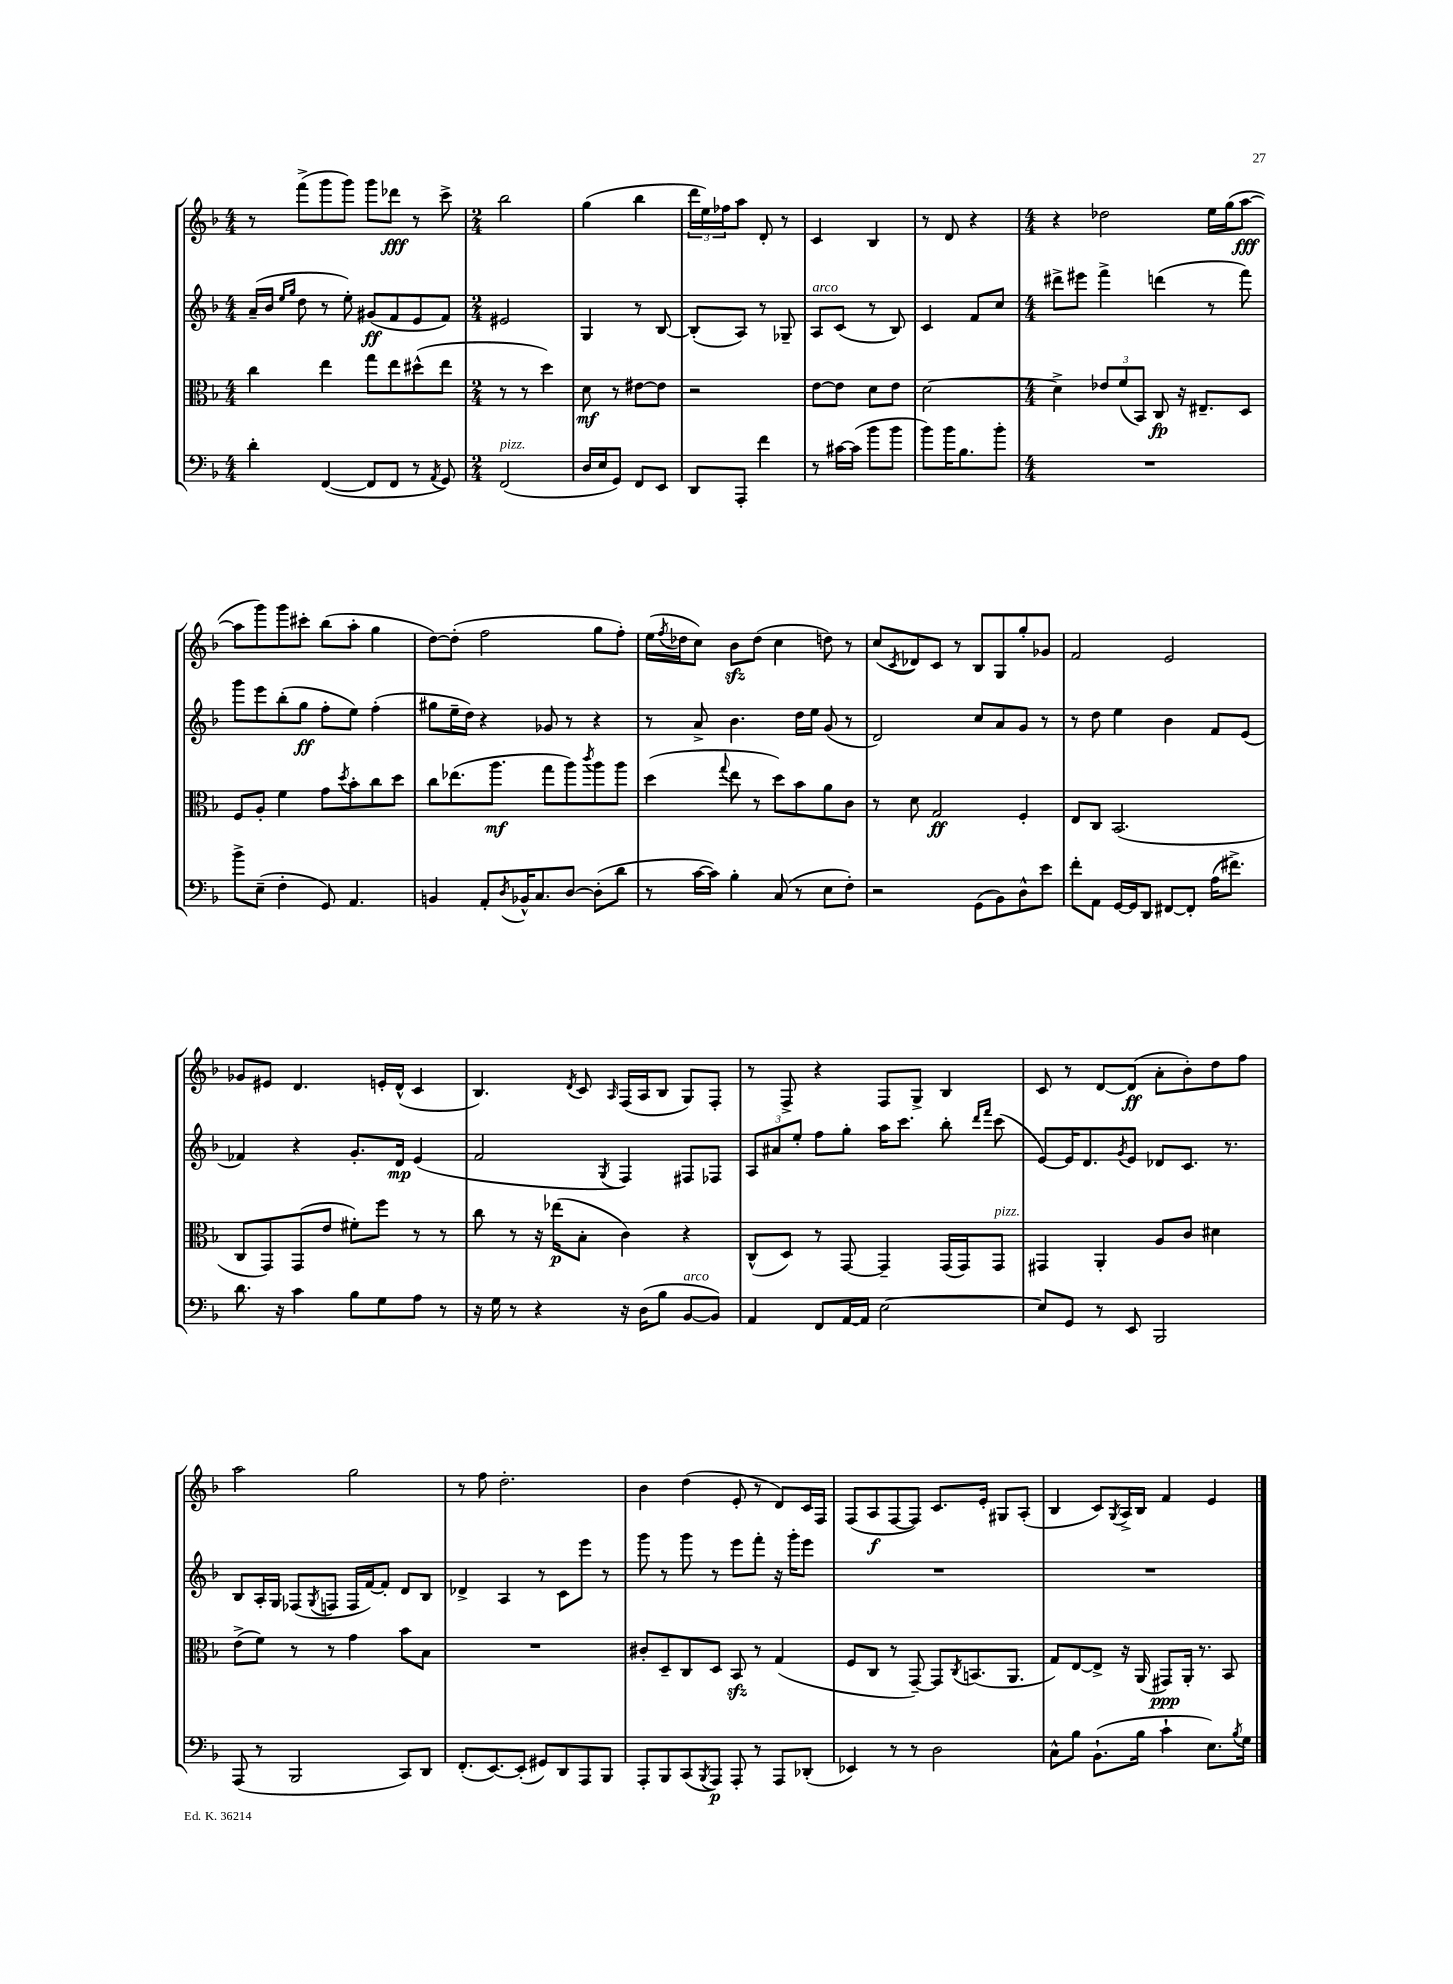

**kern	**kern	**kern	**kern
*staff4	*staff3	*staff2	*staff1
*clefF4	*clefC3	*clefG2	*clefG2
*k[b-]	*k[b-]	*k[b-]	*k[b-]
*M4/4	*M4/4	*M4/4	*M4/4
4d'	4cc	(16a~	8r
.	.	16b-	.
.	.	16qqee	.
.	.	16qqgg	.
.	.	8dd	(8fff^
([4FF	4ee	8r	8ggg
.	.	8ee')	8ggg)
8FF]	8gg	(8g#	8ggg
8FF	8ee	8f	8ddd-
8r	(8dd#^^	8e	8r
8qAA	.	.	.
8GG)	8ee	8f)	8ccc^
=	=	=	=
*M2/4	*M2/4	*M2/4	*M2/4
(2FF	8r	2e#	2bb-
.	8r	.	.
.	4dd)	.	.
=	=	=	=
16D	8d	4G	(4gg
16E	.	.	.
8GG)	8r	.	.
8FF	[8e#	8r	4bb-
8EE	8e#]	[8B-	.
=	=	=	=
8DD	2r	(8B-']	24ddd
.	.	.	24ee)
.	.	.	24ff-
8AAA'	.	8A)	8aa
4f	.	8r	8d'
.	.	8G-~	8r
=	=	=	=
8r	[8e	8A	4c
[16c#	8e]	(8c	.
(16c#]	.	.	.
8b-	8d	8r	4B-
8b-	8e	8B-)	.
=	=	=	=
8b-)	[2d	4c	8r
16b-	.	.	8d
8.B-	.	.	.
.	.	8f	4r
8b-'	.	8cc	.
=	=	=	=
*M4/4	*M4/4	*M4/4	*M4/4
1r	4d^]	8ddd#^	4r
.	.	8eee#	.
.	12e-	4fff^	2dd-
.	(12f	.	.
.	12BB-)	.	.
.	8C	(4ddd	.
.	16r	.	.
.	8.E#~	.	.
.	.	8r	16ee
.	.	.	(16gg
.	8D	8fff)	[8aa
=	=	=	=
8b-^	8F	8ggg	8aa]
(8E~	8A'	8eee	8ggg)
4F'	4f	(8bb-'	8ggg
.	.	8gg	8ccc#'
8GG)	8g	8ff'	(8bb-
.	8qdd	.	.
4.AA	8b-'	8ee)	8aa'
.	8cc	(4ff'	4gg
.	8dd	.	.
=	=	=	=
4BB	8cc	8gg#	[8dd)
.	(8.ee-	16ee~	(8dd']
.	.	16dd)	.
8AA'	.	4r	2ff
.	8.aa	.	.
8qD	.	.	.
16BB-^^	.	.	.
8.C	.	.	.
.	8gg	8g-	.
[8D	8aa)	8r	.
.	8qccc	.	.
(8D']	8aa	4r	8gg
8d	8aa	.	8ff')
=	=	=	=
8r	(4dd	8r	(16ee
.	.	.	8qff
.	.	.	16dd-
[16c	.	8a^	8cc)
16c])	.	.	.
.	8qqgg	.	.
4B-'	8ee	4.b-	8b-
.	8r	.	(8dd-
(8C	8dd)	.	4cc
8r	8b-	16dd	.
.	.	16ee	.
8E	8a	(8g	8dd)
8F')	8c	8r	8r
=	=	=	=
2r	8r	2d)	(8cc
.	.	.	8qc
.	8d	.	8d-)
.	2G	.	8c
.	.	.	8r
(8GG	.	8cc	8B-
8BB-)	.	8a	8G
8D^^	4F'	8g	8gg'
8e	.	8r	8g-
=	=	=	=
8f'	8E	8r	2f
8AA	8C	8dd	.
[16GG	(2.BB-	4ee	.
16GG]	.	.	.
8DD	.	.	.
[8FF#	.	4b-	2e
8FF#']	.	.	.
(16A	.	8f	.
8.f#^)	.	.	.
.	.	(8e	.
=	=	=	=
8.d	8C	4f-)	8g-
.	8GG)	.	8e#
16r	.	.	.
4c	(8GG	4r	4.d
.	8e	.	.
8B-	8f#')	8.g'	.
8G	8ff	.	16e'
.	.	16d	(16d^^
8A	8r	(4e	4c
8r	8r	.	.
=	=	=	=
16r	8cc	2f	4.B-)
16G	.	.	.
8r	8r	.	.
4r	16r	.	.
.	(16ee-	.	.
.	.	.	8qd
.	8B-'	.	8c
.	.	8qG	16qqA
16r	4c)	4F)	(16F
(16D	.	.	16A
8B-	.	.	8B-
[8BB-	4r	8F#	8G)
8BB-])	.	8F-	8F'
=	=	=	=
4AA	(8C^^	12A	8r
.	.	12a#	.
.	8D)	.	8F^
.	.	12ee'	.
8FF	8r	8ff	4r
[16AA	[8GG	8gg'	.
16AA]	.	.	.
[2E	4GG~]	16aa	8F
.	.	8.ccc	.
.	.	.	8G^
.	(16GG	8bb-'	4B-
.	16GG)	.	.
.	.	16qqddd	.
.	.	16qqfff	.
.	8GG	(8ccc	.
=	=	=	=
8E]	4GG#	[8e)	8c
8GG	.	16e]	8r
.	.	8.d	.
8r	4AA'	.	[8d
.	.	8qg	.
8EE	.	8e	(8d]
2BBB-	8A	8d-	8a'
.	8c	8.c	8b-')
.	4d#	.	8dd
.	.	8.r	.
.	.	.	8ff
=	=	=	=
(8AAA	(8e^	8B-	2aa
8r	8f)	16A'	.
.	.	16G	.
2BBB-	8r	(8F-	.
.	.	8qG	.
.	8r	8F	.
.	4g	16F	2gg
.	.	[16f)	.
.	.	8f']	.
8CC)	8b-	8d	.
8DD	8B-	8B-	.
=	=	=	=
(8.FF'	1r	4d-^	8r
.	.	.	8ff
[8.EE)	.	.	.
.	.	4A	2.dd'
(8EE']	.	.	.
8GG#)	.	8r	.
8DD	.	8c	.
8AAA	.	8eee	.
8BBB-	.	8r	.
=	=	=	=
8AAA'	8c#'	8ggg	4b-
8BBB-	8D~	8r	.
(8CC	8C	8ggg	(4dd
8qBBB-	.	.	.
8AAA)	8D	8r	.
8AAA'	8BB-	8eee	8e'
8r	8r	8fff'	8r
8AAA	(4G	16r	8d)
.	.	16ggg'	.
(8DD-'	.	8eee	16c
.	.	.	16F
=	=	=	=
4EE-)	8F	1r	(8F
.	8C	.	8A
8r	8r	.	[8F
8r	[8GG~)	.	8F])
2D	8GG]	.	8.c
.	8qC	.	.
.	(8.BB	.	.
.	.	.	16e'
.	.	.	8G#
.	8.AA	.	.
.	.	.	(8A'
=	=	=	=
8C^^	8G)	1r	4B-
8B-	[8E	.	.
(8.BB-`	8E^]	.	8c)
.	.	.	8qG
.	16r	.	16A^
16B-	(16AA	.	16B-
4c`	8GG#)	.	4f
.	16AA'	.	.
.	8.r	.	.
8.E)	.	.	4e
.	8BB-	.	.
8qB-	.	.	.
16G	.	.	.
==	==	==	==
*-	*-	*-	*-
